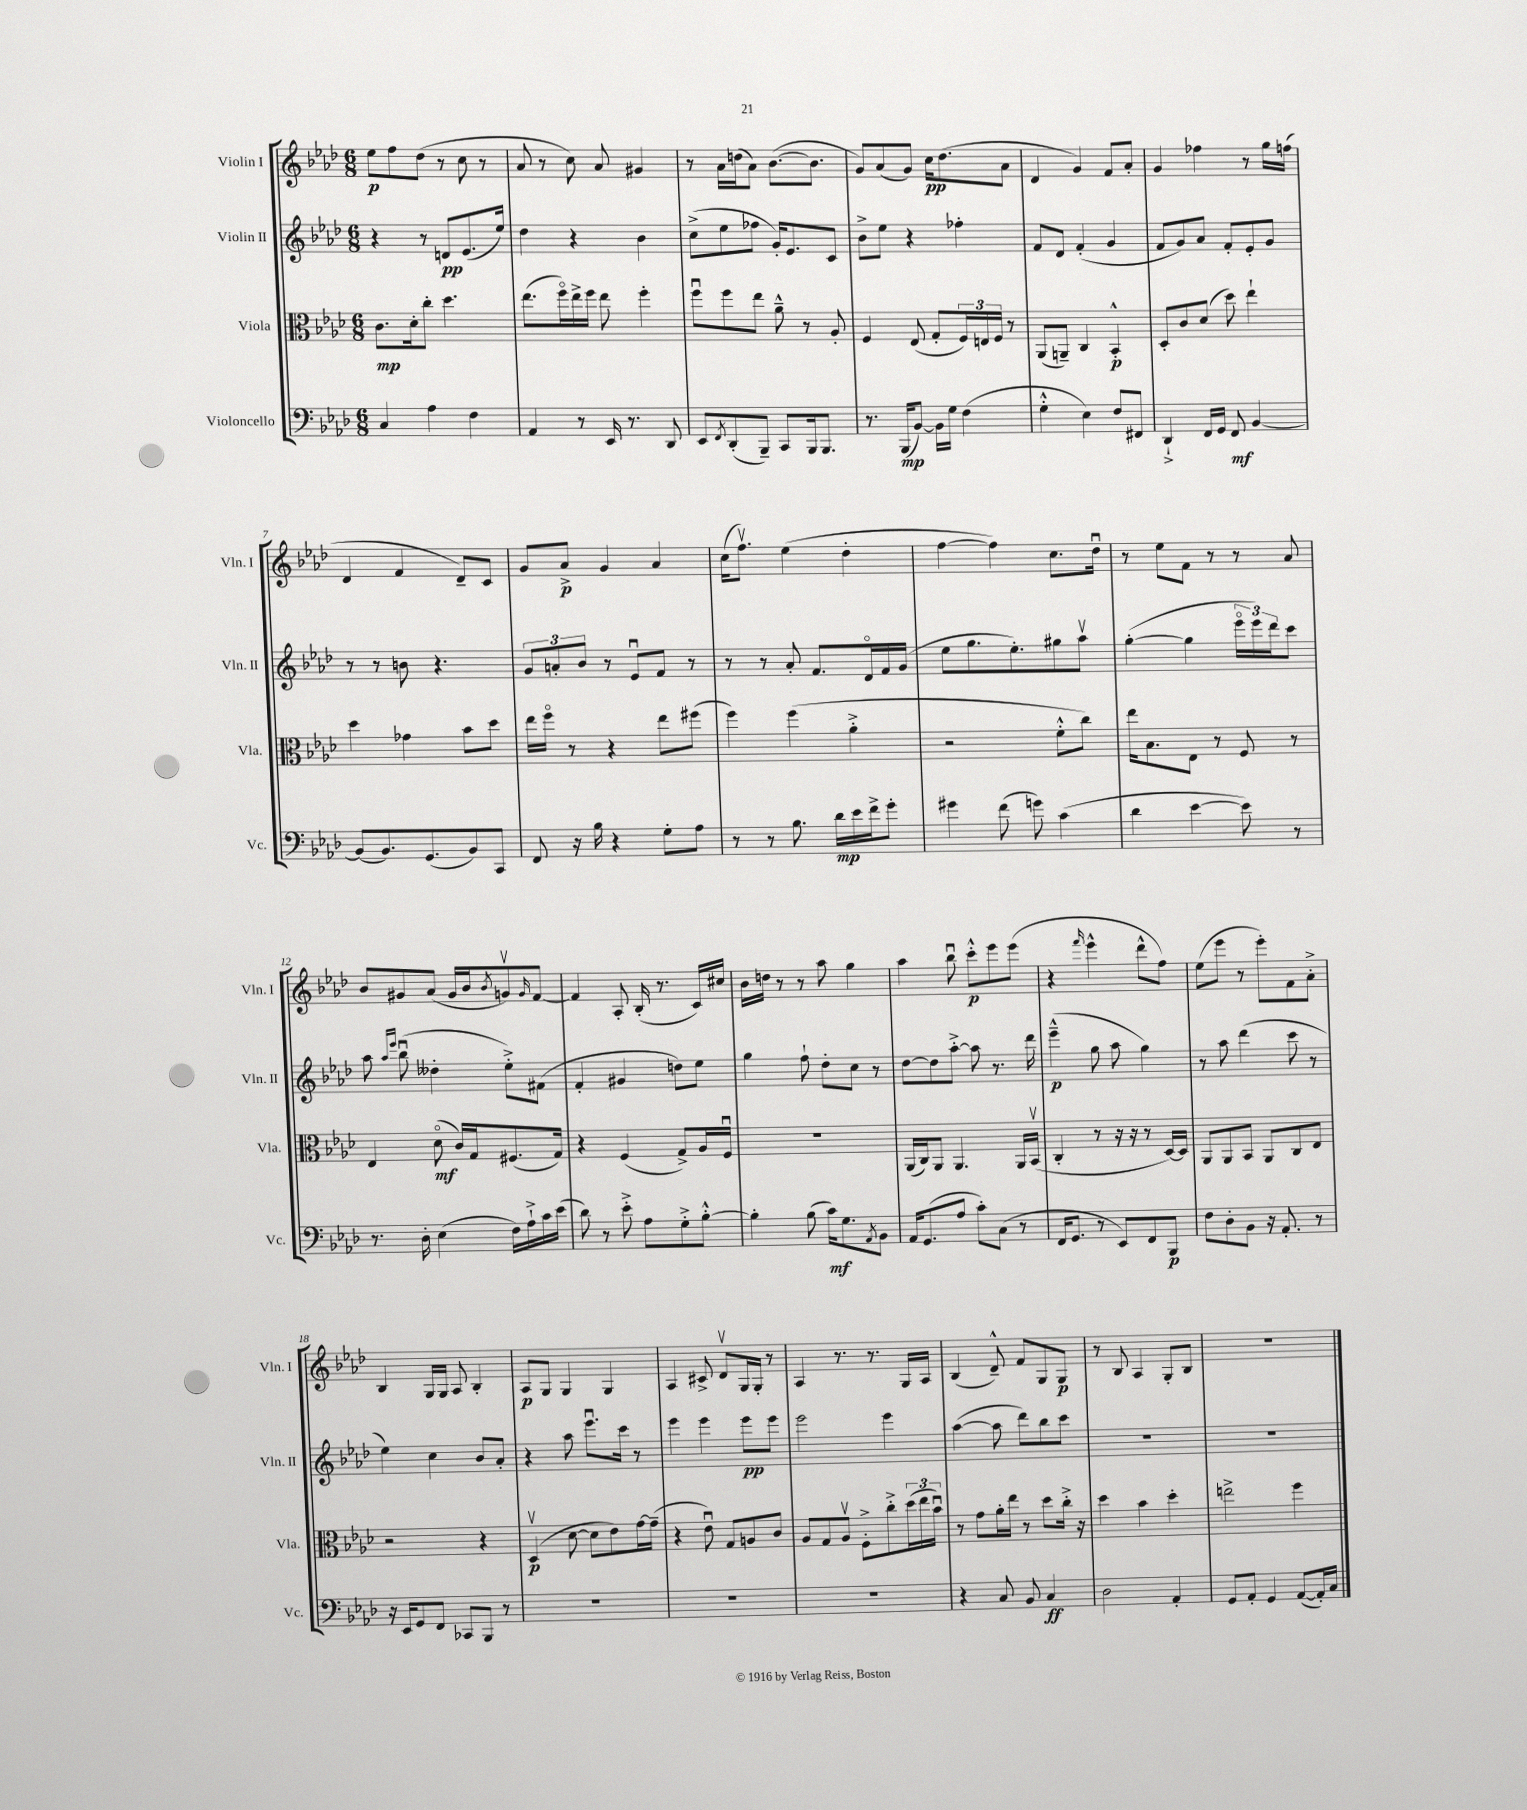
<<
\new StaffGroup <<
\new Staff = "s0" \with { instrumentName = "Violin I" shortInstrumentName = "Vln. I" } {
    \clef treble \key aes \major \numericTimeSignature \time 6/8
    ees''8\p f''8 des''8( r8 c''8 r8 |
    aes'8 r8 c''8) aes'8 gis'4 |
    r8 aes'16 d''16( aes'8) bes'8.~( bes'8. |
    g'8) aes'8( g'8) c''16\pp des''8.( aes'8 |
    des'4 g'4) f'8 aes'8-. |
    g'4 fes''4 r8 g''16 f''16( |
    des'4 f'4 des'8--) c'8 |
    g'8 aes'8->\p g'4 aes'4 |
    c''16( f''8.\upbow) ees''4( des''4-. |
    f''4~ f''4) c''8. des''16\downbow |
    r8 ees''8 f'8 r8 r8 aes'8 |
    bes'8 gis'8 aes'8( gis'16 bes'16 \acciaccatura { bes'8 } g'8\upbow) \grace { g'16 } f'8~ |
    f'4 aes8-. bes16-.( r8. c'16) cis''16 |
    bes'16 d''16 r8 r8 aes''8 g''4 |
    aes''4 bes''8\downbow c'''8-.-^\p ees'''8 ees'''8( |
    r4 \grace { f'''16 } ees'''4-^ des'''8-^ f''8) |
    ees''8( ees'''8 r8 ees'''8-.) f'8 aes'8-.-> |
    bes4 g16 g16 aes8 bes4-. |
    aes8\p g8 g4 g4 |
    aes4 cis'8-> des'8\upbow g16 g16-. r8 |
    aes4 r8. r8. g16 aes16 |
    bes4( des'8---^) f'8 g8 g8\p |
    r8 bes8 aes4 g8-. bes8 |
    R2. \bar "|." |
}
\new Staff = "s1" \with { instrumentName = "Violin II" shortInstrumentName = "Vln. II" } {
    \clef treble \key aes \major \numericTimeSignature \time 6/8
    r4 r8 d'8\pp ees'8.( ees''16) |
    des''4 r4 bes'4 |
    c''8->( ees''8 fes''8 g'16-.) ees'8. c'8 |
    bes'8-> ees''8 r4 fes''4-. |
    f'8 des'8 f'4-.( g'4 |
    f'8 g'8) aes'8 f'8-. ees'8-. g'8 |
    r8 r8 b'8 r4. |
    \tuplet 3/2 { g'8 a'8-. bes'8 } r8 ees'8\downbow f'8 r8 |
    r8 r8 aes'8-. f'8. des'16\flageolet f'16 g'16( |
    ees''8 g''8. ees''8.-.) gis''8 aes''8\upbow |
    g''4~-.( g''4 \tuplet 3/2 { ees'''16\flageolet ees'''16) des'''16 } c'''8 |
    aes''8 \grace { aes''16 ees'''16 } bes''8\downbow( deses''4-. ees''8-.->) fis'8( |
    f'4-. gis'4 d''8) ees''8 |
    g''4 f''8-! des''8-. c''8 r8 |
    des''8~ des''8 aes''8~-.-> aes''8 r8. des'''16 |
    ees'''4---^\p( g''8 aes''8 g''4) |
    r8 aes''8 des'''4( c'''8 r8 |
    ees''4) c''4 bes'8 aes'8-. |
    r4 aes''8 ees'''8.\downbow c'''16 r8 |
    ees'''4 ees'''4 ees'''8\pp ees'''8 |
    ees'''2 ees'''4 |
    aes''4~( aes''8 des'''8) bes''8 c'''8 |
    R2. |
    R2. \bar "|." |
}
\new Staff = "s2" \with { instrumentName = "Viola" shortInstrumentName = "Vla." } {
    \clef alto \key aes \major \numericTimeSignature \time 6/8
    c'8.\mp des'16-. c''8-. des''4. |
    ees''8.( f''16\flageolet) ees''16-> f''16 ees''8 f''4-. |
    f''8\downbow f''8 ees''8 aes'8---^ r8 aes8-. |
    f4 ees8( g8-. \tuplet 3/2 { f16) e16 f16 } r8 |
    aes,8( a,8--) c4 bes,4-.-^\p |
    des8-. c'8 des'8( des''8) ees''4-! |
    des''4 ges'4 bes'8 des''8 |
    ees''16 f''16\flageolet r8 r4 ees''8 fis''8( |
    f''4) f''4( aes'4-.-> |
    r2 f'8-.-^ c''8) |
    ees''16 bes8. ees8 r8 f8 r8 |
    ees4 des'8\flageolet\mf( c'16) g16 fis8.( g16) |
    r4 f4( g8->) aes16 f16\downbow |
    R2. |
    aes,16( c16) aes,8 aes,4. aes,16 bes,16\upbow( |
    c4-. r8 r16 r16 r8 des16~) des16 |
    aes,8 aes,8 bes,8 aes,8 c8 ees8 |
    r2 r4 |
    des4\upbow\p( des'8~ des'8 ees'8) g'16~ g'16--( |
    r4 ees'8\downbow) g8 a8 c'8 |
    aes8 g8 aes8\upbow f8-.-> c''8-.-> \tuplet 3/2 { des''16( ees''16 bes'16\downbow) } |
    r8 g'8 aes'16-. ees''16 r8 des''8 c''16-.-> r16 |
    des''4 bes'4 des''4-. |
    e''2-> f''4 \bar "|." |
}
\new Staff = "s3" \with { instrumentName = "Violoncello" shortInstrumentName = "Vc." } {
    \clef bass \key aes \major \numericTimeSignature \time 6/8
    c4 aes4 f4 |
    aes,4 r8 ees,16 r8. des,8 |
    ees,8 \acciaccatura { f,8 } des,8-.( bes,,8--) c,8 bes,,16 bes,,8. |
    r8. bes,,16\mp( bes,8~) bes,16 g16 f4( |
    g4-.-^ ees4) f8 fis,8 |
    des,4-!-> f,16 g,16 f,8\mf bes,4~ |
    bes,8( bes,8.) g,8.( bes,8) c,8 |
    f,8 r16 bes16 r4 g8-. aes8 |
    r8 r8 bes8. des'16\mp ees'16 f'16-> g'8-. |
    gis'4 f'8( g'8) c'4( |
    des'4 ees'4~ ees'8) r8 |
    r8. des16-. ees4( f16) aes16-!-> c'16 ees'16( |
    des'8) r8 ees'8-.-> aes8 g8-.-> bes8~-.-^ |
    bes4-. bes8( c'16\mf) g8. \acciaccatura { aes,8 } bes,8 |
    aes,16 g,8.( aes8 c'8-.) c8( r8 |
    f,16 g,8. r8 ees,8) f,8 bes,,8\p |
    f8 des8-. bes,8 r16 aes,8.-. r8 |
    r16 ees,16 g,8 f,8 ces,8 bes,,8 r8 |
    R2. |
    R2. |
    R2. |
    r4 c8 bes,8 c4\ff |
    des2 aes,4-. |
    g,8 aes,8-. g,4 aes,8~( aes,16-.) c16 \bar "|." |
}
>>
>>
